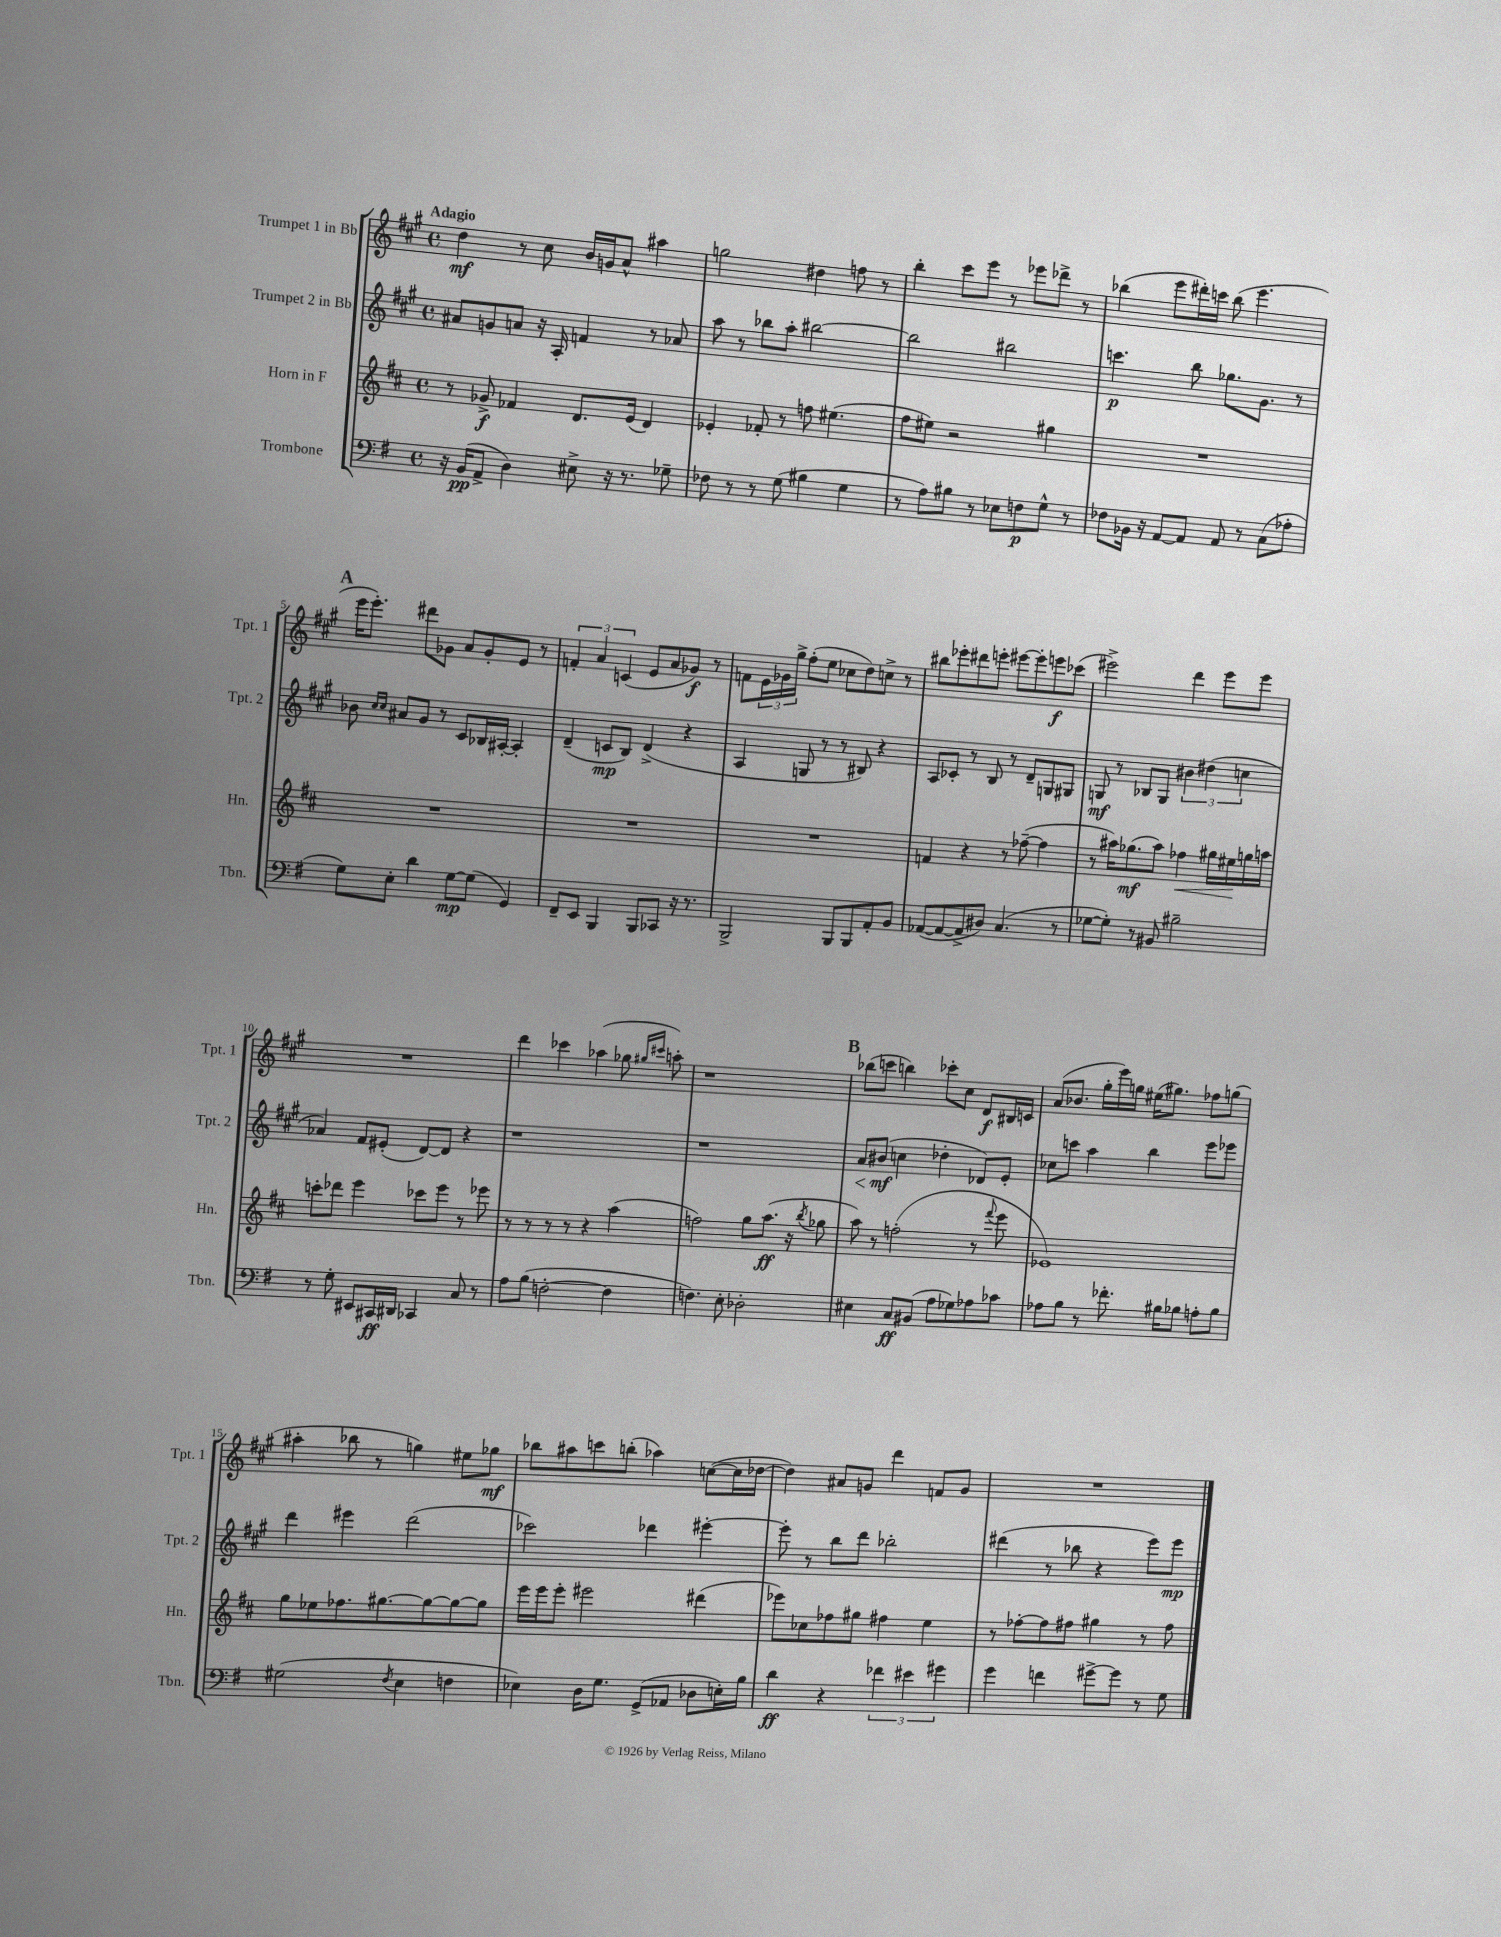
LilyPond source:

<<
\new StaffGroup <<
\new Staff = "s0" \with { instrumentName = "Trumpet 1 in Bb" shortInstrumentName = "Tpt. 1" } {
    \clef treble \key a \major \defaultTimeSignature \time 4/4 \tempo "Adagio"
    d''4\mf r8 cis''8 b'16 g'16 a'8-^ ais''4 |
    g''2 dis''4 f''8 r8 |
    b''4-. cis'''8 e'''8 r8 ees'''8 des'''8-> r8 |
    bes''4( e'''8 dis'''16-.) c'''16 bes''8( e'''4. |
    \mark \markup { \bold "A" } e'''16 e'''8.-.) dis'''8 ges'8 a'8 ges'8-. e'8 r8 |
    \tuplet 3/2 { f'4-. a'4 c'4( } e'8 a'8 ges'8\f) r8 |
    f'8 \tuplet 3/2 { e'16 ges'16 gis''16-> } fis''8-.( e''8 ces''8 d''8) c''8-> r8 |
    bis''8 ees'''8-. dis'''8 e'''8-. eis'''8~ eis'''8-. e'''8\f ces'''8( |
    eis'''2->) d'''4 eis'''8 eis'''8 |
    R1 |
    d'''4 ces'''4 aes''4( ges''8 \grace { gis''16 cis'''16 } a''8-.) |
    r1 |
    \mark \markup { \bold "B" } bes''8( c'''8 b''4) ces'''8-. cis''8 d'8\f bis16 c'16 |
    a'8( bes'8. gis''16-. e'''16) g''16 eis''16( gis''8.) fes''8 g''8( |
    ais''4-. bes''8 r8 g''4) eis''8 ges''8\mf |
    bes''8 ais''8 c'''8 b''8-.( aes''4) c''8~( c''16 des''16~ |
    des''4) ais'8 g'8 d'''4 f'8 g'8 |
    R1 \bar "|." |
}
\new Staff = "s1" \with { instrumentName = "Trumpet 2 in Bb" shortInstrumentName = "Tpt. 2" } {
    \clef treble \key a \major \defaultTimeSignature \time 4/4
    ais'8 g'8 a'8 r16 a16-. f'4 r8 aes'8 |
    a''8 r8 bes''8 a''8-. bis''2~ |
    bis''2 bis''2 |
    c'''4.\p b''8 ges''8. gis'8. r8 |
    \mark \markup { \bold "A" } bes'8 \grace { cis''16 cis''16 } ais'8 gis'8 r8 cis'8 bes16 ais16~-. ais4-. |
    d'4--( c'8\mp b8) d'4->( r4 |
    a4 g8 r8 r8 bis8) r4 |
    a8 ces'8-. r8 b8 r8 d'8-- g8 gis8 |
    g8\mf r8 bes8 g8 \tuplet 3/2 { bis'4 dis''4( c''4 } |
    aes'4) fis'8 eis'8-.( d'8~) d'8 r4 |
    r1 |
    r1 |
    \mark \markup { \bold "B" } a'8\< bis'8\mf\!( c''4 des''4-. des'8) e'8-. |
    ces''8 c'''8 a''4 b''4 e'''8 ees'''8 |
    d'''4 eis'''4 d'''2( |
    ces'''2) des'''4 eis'''4~-. |
    eis'''8-. r8 b''8 d'''8 bes''2-. |
    dis'''4( r8 bes''8 r4 e'''8) e'''8\mp \bar "|." |
}
\new Staff = "s2" \with { instrumentName = "Horn in F" shortInstrumentName = "Hn." } {
    \clef treble \key d \major \defaultTimeSignature \time 4/4
    r8 ges'8->\f fes'4 d'8. e'16( d'4) |
    ees'4-. fes'8-. r8 f''8 eis''4.( |
    fis''8 eis''8) r2 gis''4 |
    R1 |
    \mark \markup { \bold "A" } R1 |
    R1 |
    R1 |
    f'4 r4 r8 fes''8~--( fes''4 |
    r8 ais''16) ges''8.\mf( ais''8) fes''4\< gis''16 eis''16\! g''16 a''16 |
    c'''8-. des'''8 e'''4 ces'''8 e'''8 r8 ees'''8 |
    r8 r8 r8 r8 r4 a''4( |
    f''2) g''8 a''8.\ff( r16 \acciaccatura { b''8 } ges''8 |
    \mark \markup { \bold "B" } a''8) r8 f''2-.( r8 \appoggiatura { fis'''8 } e'''8 |
    ees'1) |
    g''8 ees''8 fes''8. gis''8.~ gis''8~ gis''8~ gis''8 |
    e'''16 e'''16 e'''8-. eis'''2 dis'''4( |
    ees'''8) ces''8 fes''8 gis''8 fis''4 e''4 |
    r8 fes''8~-. fes''8 fis''8 gis''4 r8 fis''8 \bar "|." |
}
\new Staff = "s3" \with { instrumentName = "Trombone" shortInstrumentName = "Tbn." } {
    \clef bass \key g \major \defaultTimeSignature \time 4/4
    r16 b,16\pp( a,8-> d4) eis8-> r16 r8. ges8-- |
    fes8 r8 r8 g8( bis4 g4 |
    r8 a8) bis8 r8 ees8 f8\p g8-^ r8 |
    fes8 bes,16 r16 a,8~ a,8 a,8 r8 c8( aes8-. |
    \mark \markup { \bold "A" } g8) e8-. d'4 g8~\mp g8( g,4) |
    fis,8-- e,8 b,,4 b,,8 ces,8 r16 r8. |
    b,,2-> b,,8 b,,8 a,8-. b,8 |
    aes,8~( aes,8~ aes,8-> dis8) c4.( r8 |
    ges8~ ges8-.) r8 bis,8 bis2-- |
    r8 g8-. eis,8 cis,16\ff dis,16 ces,4 c8 r8 |
    a8 b8( f2~-. f4 |
    f4.) e8-. des2-. |
    \mark \markup { \bold "B" } eis4 c8\ff bis,8( a8 ges8) aes8 ces'8 |
    aes8 b8 r8 fes'8.-. bis16 bes8 a8-. bes8 |
    gis2( \acciaccatura { fis8 } e4 f4 |
    ees4) d16 g8. g,8->( aes,8 des8 e16-.) b16 |
    d'4\ff r4 \tuplet 3/2 { fes'4 eis'4 gis'4 } |
    g'4 f'4 gis'8~-> gis'8 r8 g8 \bar "|." |
}
>>
>>
